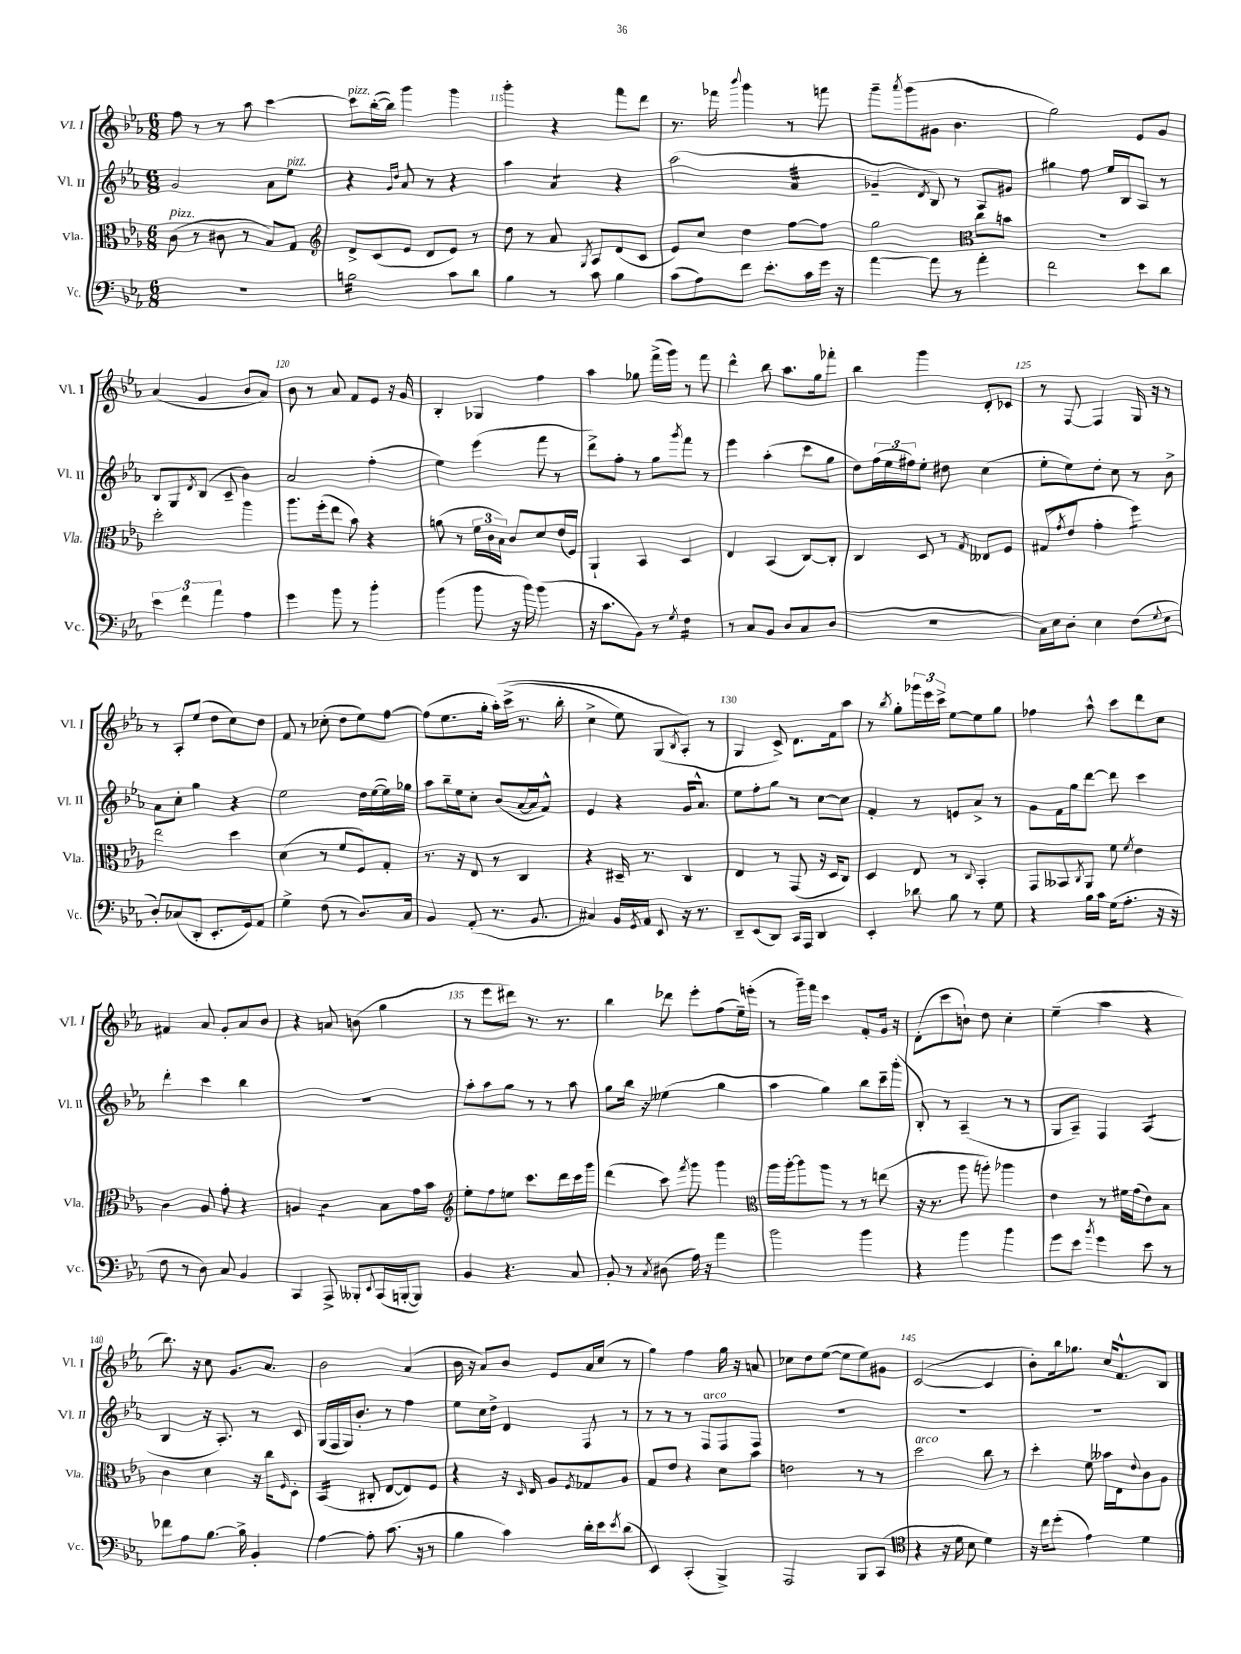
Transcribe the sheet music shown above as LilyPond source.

<<
\new StaffGroup <<
\new Staff = "s0" \with { instrumentName = "Vl. I" shortInstrumentName = "Vl. I" } {
    \clef treble \key ees \major \numericTimeSignature \time 6/8
    f''8 r8 r8 aes''8 c'''4~ |
    c'''8^\markup { \italic "pizz." } bes''16~-.( bes''16) g'''4 g'''4 |
    g'''4-. r4 f'''8 d'''8 |
    r8. fes'''16 \appoggiatura { bes'''8 } g'''4 r8 f'''8 |
    g'''8-- \acciaccatura { aes'''8 } g'''8( gis'8 bes'4. |
    g''2) ees'8 g'8 |
    aes'4( g'4 bes'8 aes'8) |
    bes'8 r8 aes'8 f'8 ees'8 r16 g'16 |
    bes4-. ges4 f''4 |
    aes''4 ges''8 f'''16->( g'''16) r8 f'''8 |
    d'''4-^ bes''8 aes''8. g''16 fes'''8-. |
    bes''4 g'''4 d'8-. ces'8 |
    r8 f8~ f4 g16 r16 r8 |
    r8 aes8-. ees''8( d''8 c''8) d''8 |
    f'8 r8 ces''8-.( d''8 ees''8) f''8~ |
    f''8( ees''8. g''16-. aes''16-.)\( c'''16->( r8. bes''16-. |
    c''4-> ees''8) g8( \acciaccatura { bes8 } aes8-.\) r8 |
    g4 c'8->) d'8. f'16 aes''8 |
    r8 \acciaccatura { bes''8 } g''8-. \tuplet 3/2 { ges'''16 ees'''16 c'''16-> } ees''8~ ees''8 g''8 |
    fes''4 aes''8-^ c'''8 d'''8 c''8 |
    fis'4 aes'8 g'8-. aes'8 bes'8 |
    r4 a'8 b'8( g''4 |
    r8 ees'''8 dis'''8) r8. r8. |
    bes''4 des'''8 ees'''8-. f''8( ees''16--) e'''16-.( |
    r8 g'''16--) f'''16 c'''4 f'8-. g'16 r16 |
    d'8-.( c'''8 b'8-!) d''8 c''4-. |
    ees''4--( aes''4 r4 |
    bes''8.) r16 c''8 g'8. aes'8. |
    bes'2 aes'4( |
    bes'16 r16 aes'8) bes'8 ees'8 aes'16 c''16( r8 |
    g''4) f''4 g''16 r16 a'8 |
    ces''8 d''8 ees''8~( ees''8 ees''8) gis'8 |
    c'2~( c'4 |
    bes'8-.) bes''16 ges''8. c''16 f'8.-^ bes8 \bar "|." |
}
\new Staff = "s1" \with { instrumentName = "Vl. II" shortInstrumentName = "Vl. II" } {
    \clef treble \key ees \major \numericTimeSignature \time 6/8
    g'2 aes'8 ees''8^\markup { \italic "pizz." } |
    r4 \grace { g'16 d''16 } aes'8 r8 r4 |
    aes''4 aes'4:8 r4 |
    aes''2( aes'4:32 |
    ges'4-- \acciaccatura { d'8 } bes8) r8 aes8 gis'8 |
    gis''4 f''8 ees''16 bes16 aes8 r8 |
    bes8 g8 \acciaccatura { d'8 } bes8( c'8-- bes'4) |
    aes'2 f''4-.( |
    ees''4) ees'''4( f'''8 r8 |
    d'''8->) f''8-. r8 g''8 \acciaccatura { g'''8 } f'''8 r8 |
    ees'''4 aes''4-.( c'''8 g''8 |
    d''8) \tuplet 3/2 { f''16( ees''16 fis''16) } ees''8-. dis''8 c''4( |
    ees''8-. ees''8) d''8-. c''8 r8 bes'8-> |
    aes'8 c''8-. g''4 r4 |
    ees''2 d''16 ees''16~( ees''16) ges''16 |
    aes''8 bes''16-- ees''16 c''8-. bes'8( aes'16~ aes'16 f'8-^) |
    ees'4 r4 g'16 aes'8.-^ |
    ees''8 f''8-. g''8 r8 c''8~ c''8 |
    f'4-. r8 e'8 aes'8-> r8 |
    g'8 f'16 g''16 d'''8~ d'''8 c'''4 |
    d'''4-. c'''4 bes''4 |
    R2. |
    aes''8-. aes''8 g''8 r8 r8 aes''8 |
    g''8 bes''16 r16 eeses''4( g''4 |
    aes''4 g''4) bes''8 c'''16-- g'''16-.( |
    bes8-.) r8 aes4--( r8 r8 |
    g8 aes8--) f4 aes4:8( |
    bes4 r16 aes8.-.) r8 c'8 |
    g16( f16 g16) bes'8.-. r8 f''4 |
    ees''8 c''16 d''16-> d'4 f8 r8 |
    r8 r8 r8 f8^\markup { \italic "arco" } f8 f8 |
    R2. |
    R2. |
    R2. \bar "|." |
}
\new Staff = "s2" \with { instrumentName = "Vla." shortInstrumentName = "Vla." } {
    \clef alto \key ees \major \numericTimeSignature \time 6/8
    c'8^\markup { \italic "pizz." }( r8 cis'8 r8 bes8) g8 |
    \clef treble d'8-> c'8( ees'8 d'8 ees'8) r8 |
    d''8 r8 aes'8 \acciaccatura { g8 } aes8 d'8( c'8 |
    ees'8) c''8 d''4 f''8~ f''8 |
    g''2 \clef alto c''8 b'8 |
    R2. |
    d''2-. aes''4 |
    aes''8. f''16-.( ees''8 bes'8) r4 |
    a'8( r8 \tuplet 3/2 { f'16 c'16 bes16) } c'8 d'8 ees'16( f16) |
    aes,4-! bes,4 d4 |
    ees4 bes,4( c8~) c8-. |
    c4 d8 r8 \acciaccatura { g8 } eeses8 f8 |
    gis8( \acciaccatura { g'8 } ees'8 g'4-. f''4:8) |
    ees''2 d''4 |
    d'4( r8 f'8 f8) g8-. |
    r8. r16 ees8 r8 c4 |
    r4 dis16-- r8. c4 |
    ees4 r8 g,8( r16 d16 c8) |
    d4 ees8 r8 \appoggiatura { c8 } bes,4-. |
    g,8 beses,8 \acciaccatura { c8 } aes,8 f'8 \acciaccatura { f'8 } ees'4 |
    c'4 aes8 g'8-. r4 |
    a4 c'4:8 bes8 g'16 bes'16 |
    \clef treble ees''8-. f''8 e''8 c'''8. d'''16 c'''16 g'''16 |
    d'''4( c'''8) \acciaccatura { f'''8 } g'''8 g'''4 |
    \clef alto aes''16 aes''16~-. aes''8 aes''8 r8 r8 e''8( |
    r16 r8. aes''8 a''8-.) aes''4 |
    ees'4 r8 fis'16 g'16( ees'8) bes8 |
    c'4 d'4 r16 c''16 \grace { f16 } d8-. |
    bes,4:16( cis8-. ees8~ ees8) f8 |
    r4 r16 \grace { d16 } ees16 aes8 \acciaccatura { f8 } ges8 aes8 |
    g8 ees'8 r4 d'8 bes'8 |
    e'2 r8 r8 |
    d''2^\markup { \italic "arco" } c''8 r8 |
    d''4-. f'8 beses'16 ees16 \appoggiatura { ees'8 } c'8 aes8 \bar "|." |
}
\new Staff = "s3" \with { instrumentName = "Vc." shortInstrumentName = "Vc." } {
    \clef bass \key ees \major \numericTimeSignature \time 6/8
    R2. |
    b2:16 c'8 d'8 |
    bes4 r8 c'8 bes4 |
    c'8( aes8) f'8 ees'8.-. c'16 g'16 r16 |
    aes'4~ aes'8 r8 aes'4-. |
    f'2 ees'8 d'8 |
    \tuplet 3/2 { ees'4 f'4 aes'4 } aes4 |
    g'4 bes'8 r8 bes'4-. |
    bes'4( bes'8 r16 bes'16) bes'4( |
    r16 c'8. bes,8) r8 \acciaccatura { g8 } f4:16 |
    r8 c8 bes,8 d8 c8 d8( |
    R2. |
    c16) ees16 d8-. ees4 f8( \appoggiatura { g8 } ees8 |
    d8-.) ces8( d,8-. ees,8.-. g,16) aes,8 |
    g4-> f8( r8 d8.) c16 |
    bes,4 aes,8-.( r8. bes,8. |
    cis4) bes,16 \acciaccatura { g,8 } aes,16 ees,8 r16 r8. |
    d,8-- ees,8( d,8) c,16 aes,,16 d,4 |
    ees,4-. des'8 bes8 r8 g8 |
    r4 bes16 c'16 g16( aes8.-. r16 r16 |
    f8 r8 d8) c8 bes,4 |
    c,4 aes,,8-> beses,,8-. \appoggiatura { ees,8 } c,16( b,,16~-. b,,8) |
    bes,4 r4. c8 |
    bes,8-. r8 \acciaccatura { c8 } dis8( aes16) r16 aes'4 |
    bes'2 bes'4 |
    r4 bes'4 bes'4 |
    g'8 ees'8 \acciaccatura { bes'8 } g'4 ees'8 r8 |
    fes'8 aes8 bes8.~ bes16-> bes,4-. |
    aes4~ aes8-. c'8.( r16 r8 |
    bes4 c'4) d'16-. ees'16 \acciaccatura { ees'8 } d'8( |
    ees,4) c,4-.( bes,,4->) |
    aes,,2 bes,,8 c,8( |
    \clef tenor r4 r16 d'16 bes8 d'4) |
    r16 c''16 d''8-.( ees'4) d'4 \bar "|." |
}
>>
>>
\layout { \context { \Score currentBarNumber = #113 \override BarNumber.break-visibility = ##(#f #t #t) barNumberVisibility = #(every-nth-bar-number-visible 5) } }
